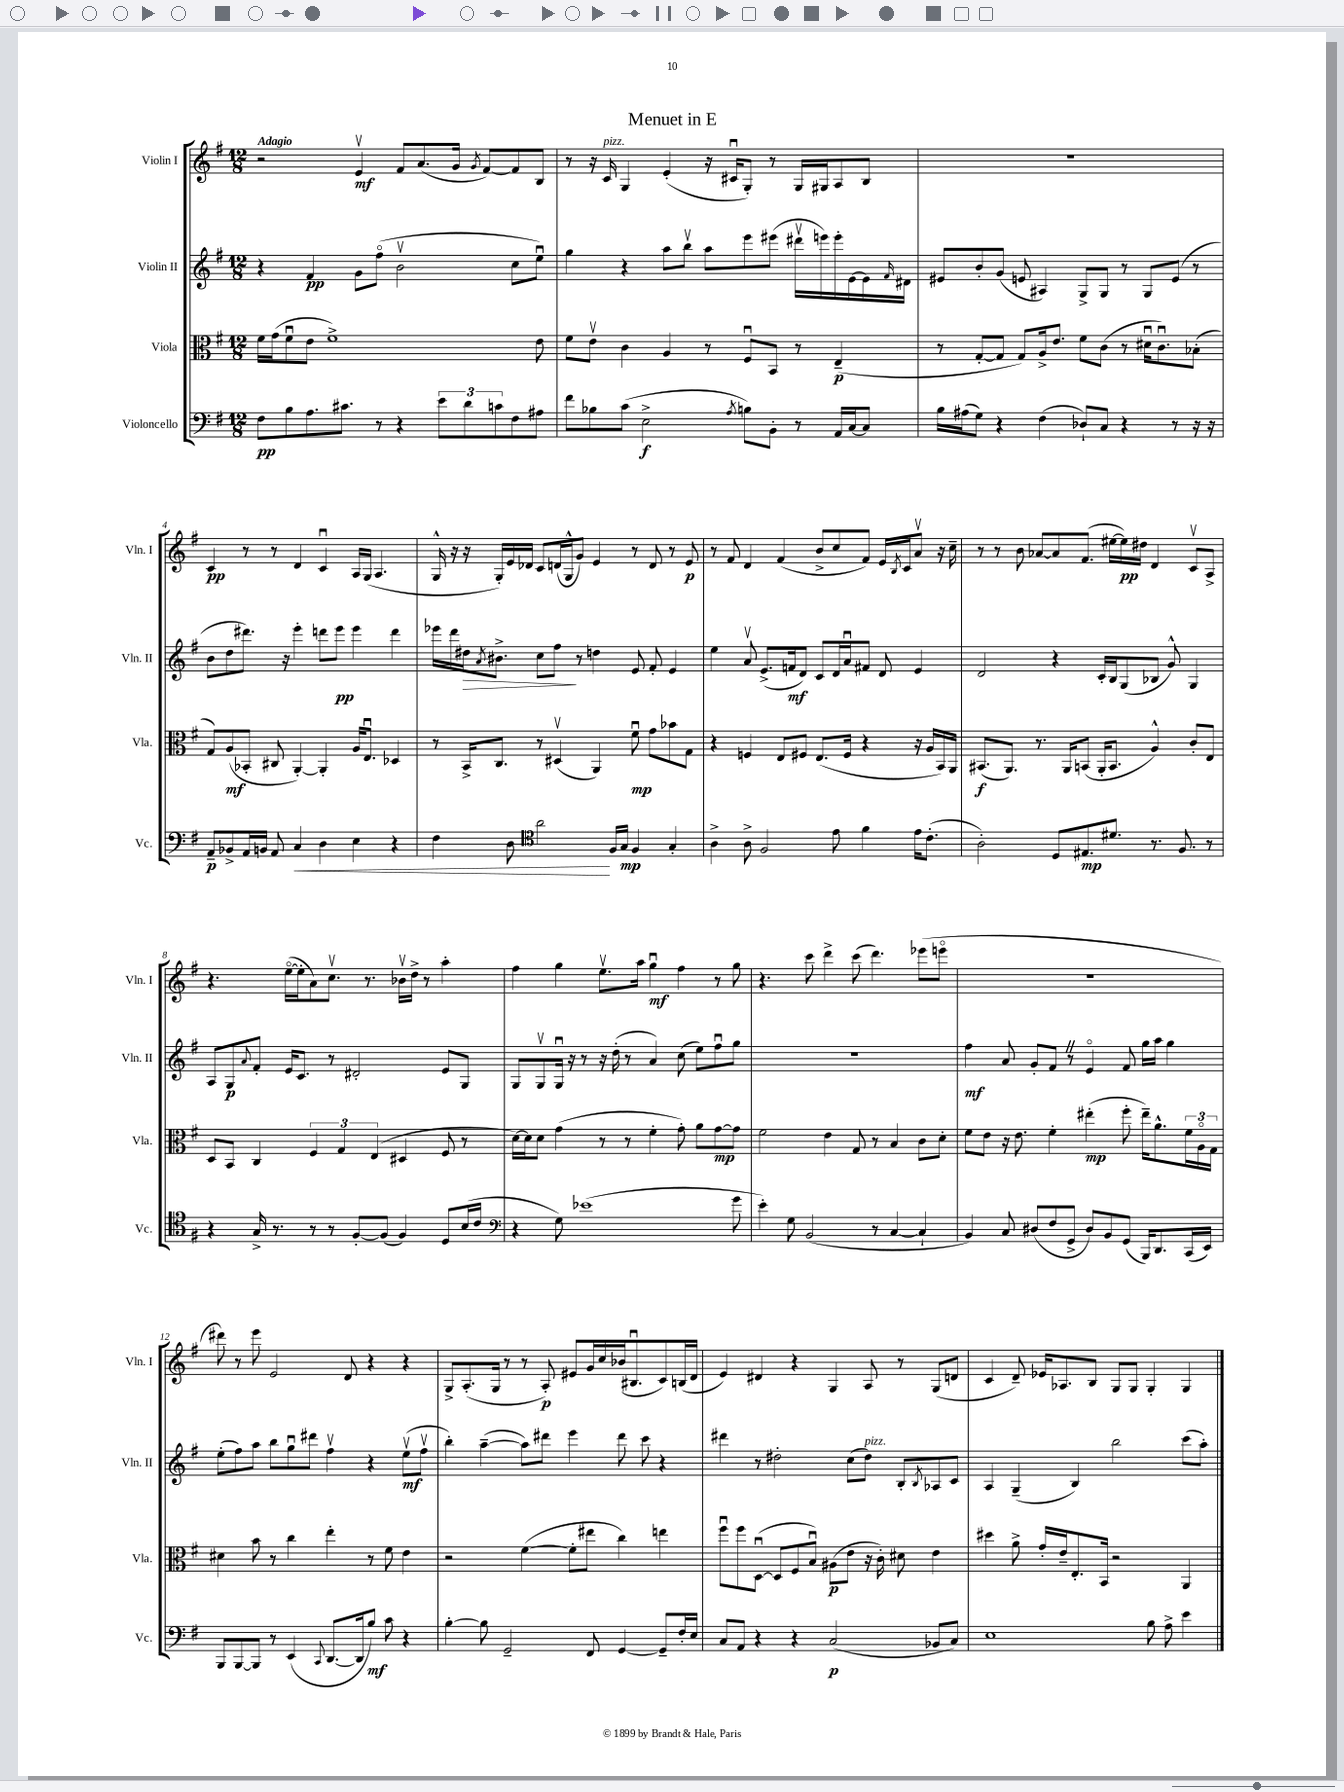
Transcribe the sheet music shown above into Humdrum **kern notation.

**kern	**kern	**kern	**kern
*staff4	*staff3	*staff2	*staff1
*clefF4	*clefC3	*clefG2	*clefG2
*k[f#]	*k[f#]	*k[f#]	*k[f#]
*M12/8	*M12/8	*M12/8	*M12/8
8F#	16f#	4r	2r
.	(16g	.	.
8B	8f#u	.	.
8.A	8e	4f#	.
.	1f#^)	.	.
8.c#	.	.	.
.	.	8g	4ev
8r	.	(8ff#o	.
4r	.	2bv	8f#
.	.	.	(8.a
12e	.	.	.
.	.	.	16g
12d	.	.	.
.	.	.	8qg
.	.	.	[8f#)
12c	.	.	.
8F#	.	8cc	8f#]
8A#	8e	8eeu)	8B
=	=	=	=
8f#	8f#	4gg	8r
8B-	8ev	.	16r
.	.	.	16c
(8c	4c	4r	4G
2E^	.	.	.
.	4A	8aa	(4e'
.	.	8bbv	.
.	8r	8aa	16r
.	.	.	16c#u
8qA	.	.	.
8B)	8F#u	8eee	8G')
8BB'	8BB	(8eee#	8r
8r	8r	16ddd#v	16G
.	.	16eee)	16G#
16AA	(4E~	16eee'	8A
[16C	.	[16e	.
8C]	.	16e]	8B
.	.	16qqf#	.
.	.	16d#	.
=	=	=	=
16B	8r	8e#	1.r
(16A#	.	.	.
8G)	[8G'	8b'	.
4r	8G]	(8g	.
.	8G)	8e	.
(4F#	16A^	4A#)	.
.	8.e	.	.
8D-`)	8f#	8G^	.
8C	(8c	8G	.
4r	8r	8r	.
.	16d#u	8G	.
.	8.cu)	.	.
8r	.	(8e	.
16r	(8B-'	8r	.
16r	.	.	.
=	=	=	=
8AA~	8G)	8b	4c
8BB-^	(8A	8dd	.
16AA	8BB-'	8.ddd#)	8r
16BB	.	.	.
8AA	8C#	.	8r
.	.	16r	.
4C	[4AA')	4eee'	4d
4D	4AA']	8ddd	4cu
.	.	8eee	.
4E	16A	4eee	16A
.	8.Eu	.	(16G
.	.	.	4.A
4r	4D-	4ddd	.
=	=	=	=
4F#	8r	16eee-	16G^^
.	.	16ddd	16r
.	16BB^	16dd#	16r
.	.	8qa	.
.	8.C	8.b#^	16G')
8D	.	.	16e
.	.	.	16d-
*clefC4	*	*	*
2a	8r	8cc	8c
.	(4D#v	8ff#	(16d
.	.	.	16G^^
.	.	8r	8g)
.	4AA)	4dd	4e
16F#	.	.	.
16G	.	.	.
4F#	8f#u	8e	8r
.	8g	8f#'	8d
4G'	8b-	4e	8r
.	8G	.	8e
=	=	=	=
4A^	4r	4ee	8r
.	.	.	8f#
8A^	4F	8av	4d
2F#	.	(8.e^	.
.	8E	.	(4f#
.	.	16f	.
.	8F#	8d)	.
.	(8.E	8c	8b^
8e	.	16d	8cc
.	16F#	16au	.
4f#	4r	8f#	8f#)
.	.	8d	16e
.	.	.	8qB
.	.	.	16c
16e	16r	4e	8av
(8.c'	16A	.	.
.	16BB)	.	16r
.	16AA	.	16cc~
=	=	=	=
2A')	(8.BB#	2d	8r
.	.	.	8r
.	8.AA)	.	.
.	.	.	8b
.	8.r	.	[8a-
8D	.	4r	8a-]
.	16AA	.	.
8.E#	(8BB	.	(8.f#
.	16AA'	16c'	.
8.d#	8.BB	16B	[16ee#
.	.	(8G	16ee#])
.	.	.	16dd#
8.r	4A^^)	8B-	4d
.	.	8g^^)	.
8.F#	.	.	.
.	8c'	4G	8cv
8r	8E	.	8A^
=	=	=	=
4r	8D	8A	4.r
.	8BB	8G	.
.	.	8qqa	.
16G^	4C	8f#'	.
8.r	.	.	.
.	.	16e	([16eeo
.	.	8.c	16ee']
8r	6F#	.	8a)
8r	.	8r	8.ccv
.	6G	.	.
[8F#'	.	2d#'	.
.	.	.	8.r
.	(6E	.	.
(8F#]	.	.	.
4F#)	4D#	.	16b-v
.	.	.	16dd^
.	.	.	8r
8D	8F#	8e	4aa'
(16B	8r	8G	.
16c	.	.	.
=	=	=	=
*clefF4	*	*	*
4r	[16d)	8G	4ff#
.	16d]	.	.
.	8d	8Gv	.
8G)	(4g	16Gu	4gg
.	.	16r	.
(1e-	.	8r	.
.	8r	16r	8.eev
.	.	(16dd'	.
.	8r	8r	.
.	.	.	16aa
.	4f#'	4a)	4ggu
.	8g')	(8cc	4ff#
.	8a	8ee)	.
.	[8g	8ff#u	8r
8g	8g]	8gg	8gg
=	=	=	=
4e')	2f#	1.r	4.r
8G	.	.	.
(2BB	.	.	8ccc
.	4e	.	4ddd^
.	8G	.	(8ccc
8r	8r	.	4.ddd)
[4C	4B	.	.
4C`]	8c	.	(8eee-
.	8d'	.	8eeeo
=	=	=	=
4BB)	8f#	4ff#	1.r
.	8e	.	.
8C	16r	8a	.
.	8.e	.	.
(8D#	.	8g'	.
8F#	4f#'	8f#	.
8GG^	.	8r	.
8D#)	(4ee#'	4eo	.
8BB	.	.	.
(8GG	8ff#'	8f#	.
16BBB)	16ee#~)	16gg	.
8.DD	8.a^^	16aa	.
.	.	4gg	.
(16CC	24f#	.	.
.	24Ao	.	.
16EE)	.	.	.
.	24G	.	.
=	=	=	=
8BBB	4d#	(8ee'	8ddd#)
[8BBB	.	8ff#)	8r
8BBB]	8b	8aa	8eee
8r	8r	8bb	2e
(4EE	4cc	8ggu	.
.	.	8ddd#	.
8qqCC	.	.	.
[8.DD	4ee'	4ff#v	.
.	.	.	8d
16DD]	.	.	.
8B)	8r	4r	4r
8c	8f#	.	.
4r	4e	(8eev	4r
.	.	8ff#v	.
=	=	=	=
[4B'	2r	4bb')	8G^
.	.	.	(8.A'
8B]	.	([4aa~	.
.	.	.	16G
2GG~	.	.	8r
.	([4f#	8aa])	8r
.	.	8ddd#	8A')
.	8f#']	4eee	8e#
8FF#	8ee#	.	16g
.	.	.	16cc
[4GG	4cc)	8ddd#	(16b-
.	.	.	8.B#u
.	.	8ccc	.
8GG~]	4ee	4r	8c)
16F#'	.	.	(16B
16E	.	.	16d
=	=	=	=
8C	8ff#u	4ddd#	4e)
8AA	8ff#	.	.
4r	([8Du	8r	4d#
.	8D]	2dd#'	.
4r	8F#	.	4r
.	8Bu)	.	.
(2C	(8A#	.	4G
.	8e	(8cc	.
.	16r	8dd#)	8A
.	16c')	.	.
.	8d#	8B'	8r
.	.	8qB	.
8BB-	4e	8A-	(8G
8C)	.	8c	8d
=	=	=	=
1E	4dd#	4A	4c
.	8a^	(4G~	8d~)
.	16g'	.	16e-
.	16e~	.	8.A-
.	8.E'	4B)	.
.	.	.	8B
.	16BB	.	.
.	2r	2bb	8G
.	.	.	8G
8B	.	.	4G'
8A^	.	.	.
4e	4AA	(8ccc	4G
.	.	8aa')	.
==	==	==	==
*-	*-	*-	*-
